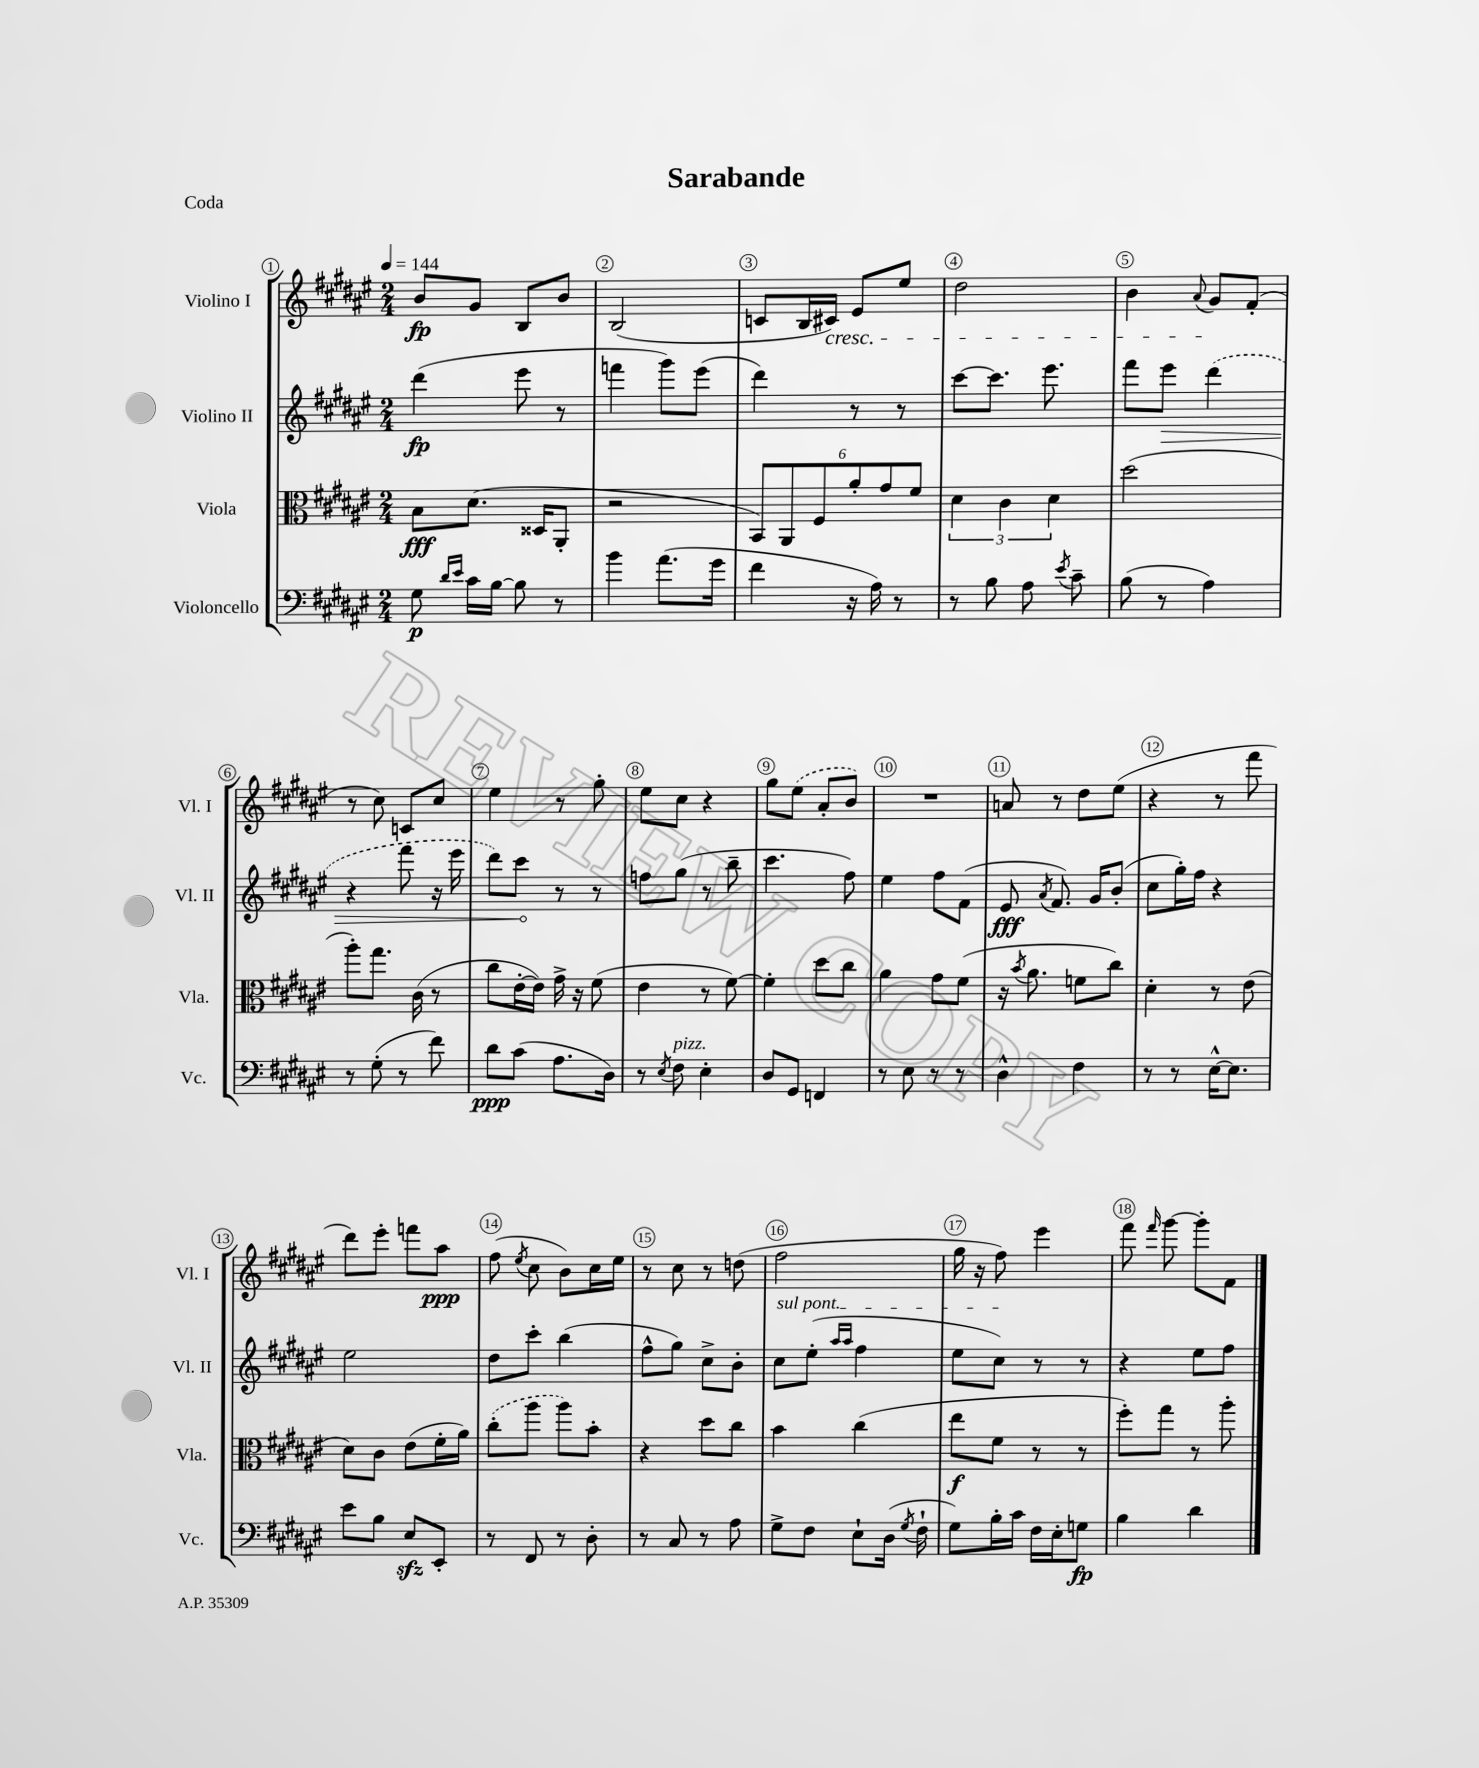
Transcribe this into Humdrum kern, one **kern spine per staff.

**kern	**dynam	**kern	**dynam	**kern	**dynam	**kern	**dynam
*part4	*part4	*part3	*part3	*part2	*part2	*part1	*part1
*staff4	*staff4	*staff3	*staff3	*staff2	*staff2	*staff1	*staff1
*I"Violoncello	*	*I"Viola	*	*I"Violino II	*	*I"Violino I	*
*I'Vc.	*	*I'Vla.	*	*I'Vl. II	*	*I'Vl. I	*
*clefF4	*	*clefC3	*	*clefG2	*	*clefG2	*
*k[f#c#g#d#a#e#]	*	*k[f#c#g#d#a#e#]	*	*k[f#c#g#d#a#e#]	*	*k[f#c#g#d#a#e#]	*
*M2/4	*	*M2/4	*	*M2/4	*	*M2/4	*
*MM144	*	*MM144	*	*MM144	*	*MM144	*
=1	=1	=1	=1	=1	=1	=1	=1
8G#\	p	8B\L	fff	(4ddd#\	fp	8b/L	fp
16qqd#/LL	.	.	.	.	.	.	.
16qqe#/JJ	.	.	.	.	.	.	.
16c#\LL	.	(8.d#\J	.	.	.	8g#/J	.
[16B\JJ	.	.	.	.	.	.	.
8B\]	.	.	.	8eee#\	.	8B/L	.
.	.	16D##X/KL	.	.	.	.	.
8r	.	8AA#'/J	.	8r	.	8b/J	.
=2	=2	=2	=2	=2	=2	=2	=2
4b\	.	2r	.	4fffn\	.	(2B/	.
(8.a#\L	.	.	.	8ggg#\L)	.	.	.
.	.	.	.	(8eee#\J	.	.	.
16g#\Jk	.	.	.	.	.	.	.
=3	=3	=3	=3	=3	=3	=3	=3
4f#\	.	12BB/L)	.	4ddd#\)	.	8cn/L	.
.	.	12AA#/	.	.	.	.	.
.	.	.	.	.	.	16B/L	.
.	.	12F#/	.	.	.	.	.
!	!	!	!	!	!	!LO:TX:b:i:t=cresc.	!
.	.	.	.	.	.	16c#X/JJ)	.
16r	.	12a#'/	.	8r	.	8e#/L	.
16A#\)	.	.	.	.	.	.	.
.	.	12g#/	.	.	.	.	.
8r	.	.	.	8r	.	8ee#/J	.
.	.	12f#/J	.	.	.	.	.
=4	=4	=4	=4	=4	=4	=4	=4
8r	.	6d#\	.	[8ccc#\L	.	2dd#\	.
8B\	.	.	.	8.ccc#\J]	.	.	.
.	.	6c#\	.	.	.	.	.
8A#\	.	.	.	.	.	.	.
.	.	.	.	8.eee#\	.	.	.
.	.	6d#\	.	.	.	.	.
8qe#/	.	.	.	.	.	.	.
8c#~\	.	.	.	.	.	.	.
=5	=5	=5	=5	=5	=5	=5	=5
(8B\	.	(2dd#\	.	8fff#\L	.	4b\	.
!	!	!	!	!	!LO:HP:b	!	!
8r	.	.	.	8eee#\J	>	.	.
.	.	.	.	.	.	8qqa#/	.
4A#\)	.	.	.	(4ddd#\	.	8g#/L	.
.	.	.	.	.	.	(8f#'/J	.
!!LO:LB:g=z
=6	=6	=6	=6	=6	=6	=6	=6
8r	.	8aa#'\L)	.	4r	.	8r	.
(8G#'\	.	8.gg#\J	.	.	.	8cc#\)	.
8r	.	.	.	8fff#\	.	8cn/L	.
.	.	(16c#\	.	.	.	.	.
8f#\)	.	8r	.	16r	.	8cc#/J	.
.	.	.	.	16eee#\	.	.	.
=7	=7	=7	=7	=7	=7	=7	=7
8d#\L	ppp	8cc#\L	.	8ddd#\L)	.	4ee#\	.
(8c#\J	.	[16e#'\L	.	8ccc#\J	.	.	.
.	.	16e#\JJ])	.	.	.	.	.
8.A#\L	.	16g#^\	.	8r	]	8r	.
.	.	16r	.	.	.	.	.
.	.	(8f#\	.	8r	.	8gg#'\	.
16D#\Jk)	.	.	.	.	.	.	.
=8	=8	=8	=8	=8	=8	=8	=8
8r	.	4e#\	.	8ffn\L	.	8ee#\L	.
8qE#/	.	.	.	.	.	.	.
!LO:TX:a:i:t=pizz.	!	!	!	!	!	!	!
8F#\	.	.	.	(8gg#\J	.	8cc#\J	.
4E#'\	.	8r	.	8r	.	4r	.
.	.	[8f#\)	.	8bb~\	.	.	.
=9	=9	=9	=9	=9	=9	=9	=9
8D#/L	.	4f#'\]	.	4.ccc#\	.	8gg#\L	.
8GG#/J	.	.	.	.	.	(8ee#\J	.
4FFn/	.	8dd#\L	.	.	.	8a#'/L	.
.	.	8cc#\J	.	8ff#\)	.	8b/J)	.
=10	=10	=10	=10	=10	=10	=10	=10
8r	.	4a#\	.	4ee#\	.	2r	.
8E#\	.	.	.	.	.	.	.
8r	.	8g#\L	.	8ff#\L	.	.	.
8r	.	(8f#\J	.	(8f#\J	.	.	.
=11	=11	=11	=11	=11	=11	=11	=11
4D#^^\	.	16r	.	8e#/	fff	8an/	.
.	.	8qb/	.	.	.	.	.
.	.	8.a#\	.	.	.	.	.
.	.	.	.	8qa#/	.	.	.
.	.	.	.	8.f#/)	.	8r	.
4F#\	.	8fn\L	.	.	.	8dd#\L	.
.	.	.	.	16g#/KL	.	.	.
.	.	8cc#\J)	.	(8b'/J	.	(8ee#\J	.
=12	=12	=12	=12	=12	=12	=12	=12
8r	.	4d#'\	.	8cc#\L	.	4r	.
8r	.	.	.	16gg#'\L)	.	.	.
.	.	.	.	16ff#\JJ	.	.	.
[16E#^^\KL	.	8r	.	4r	.	8r	.
8.E#\J]	.	.	.	.	.	.	.
.	.	(8e#\	.	.	.	8fff#\	.
!!LO:LB:g=z
=13	=13	=13	=13	=13	=13	=13	=13
8e#\L	.	8d#\L)	.	2ee#\	.	8ddd#\L)	.
8B\J	.	8c#\J	.	.	.	8eee#'\J	.
8E#zz/L	.	(8e#\L	.	.	.	8fffn\L	.
8EE#'/J	.	16f#'\L	.	.	.	8aa#\J	ppp
.	.	16a#\JJ)	.	.	.	.	.
=14	=14	=14	=14	=14	=14	=14	=14
8r	.	(8cc#'\L	.	8dd#\L	.	(8ff#\	.
.	.	.	.	.	.	8qee#/	.
8FF#/	.	8aa#\J	.	8ccc#'\J	.	8cc#\	.
8r	.	8aa#\L)	.	(4bb\	.	8b\L)	.
8D#'\	.	8b'\J	.	.	.	16cc#\L	.
.	.	.	.	.	.	16ee#\JJ	.
=15	=15	=15	=15	=15	=15	=15	=15
8r	.	4r	.	8ff#^^\L	.	8r	.
8C#/	.	.	.	8gg#\J)	.	8cc#\	.
8r	.	8dd#\L	.	8cc#^\L	.	8r	.
8A#\	.	8cc#\J	.	8b'\J	.	(8ddn\	.
=16	=16	=16	=16	=16	=16	=16	=16
!	!	!	!	!LO:TX:a:i:t=sul pont.	!	!	!
8G#^\L	.	4b\	.	8cc#\L	.	2ff#\	.
8F#\J	.	.	.	(8ee#'\J	.	.	.
.	.	.	.	16qqaa#/LL	.	.	.
.	.	.	.	16qqaa#/JJ	.	.	.
8E#`\L	.	(4cc#\	.	4ff#\	.	.	.
(16D#\Jk	.	.	.	.	.	.	.
8qG#/	.	.	.	.	.	.	.
16F#`\	.	.	.	.	.	.	.
=17	=17	=17	=17	=17	=17	=17	=17
8G#\L)	.	8ee#\L	f	8ee#\L	.	16gg#\	.
.	.	.	.	.	.	16r	.
16B'\L	.	8f#\J	.	8cc#\J)	.	8ff#\)	.
16c#\JJ	.	.	.	.	.	.	.
16F#\LL	.	8r	.	8r	.	4eee#\	.
16E#'\J	.	.	.	.	.	.	.
8Gn\J	fp	8r	.	8r	.	.	.
=18	=18	=18	=18	=18	=18	=18	=18
4B\	.	8ff#'\L)	.	4r	.	8fff#\	.
.	.	.	.	.	.	16qqfff#/	.
.	.	8gg#\J	.	.	.	[8ggg#\	.
4d#\	.	8r	.	8ee#\L	.	8ggg#'\L]	.
.	.	8aa#'\	.	8ff#\J	.	8f#\J	.
==	==	==	==	==	==	==	==
*-	*-	*-	*-	*-	*-	*-	*-
